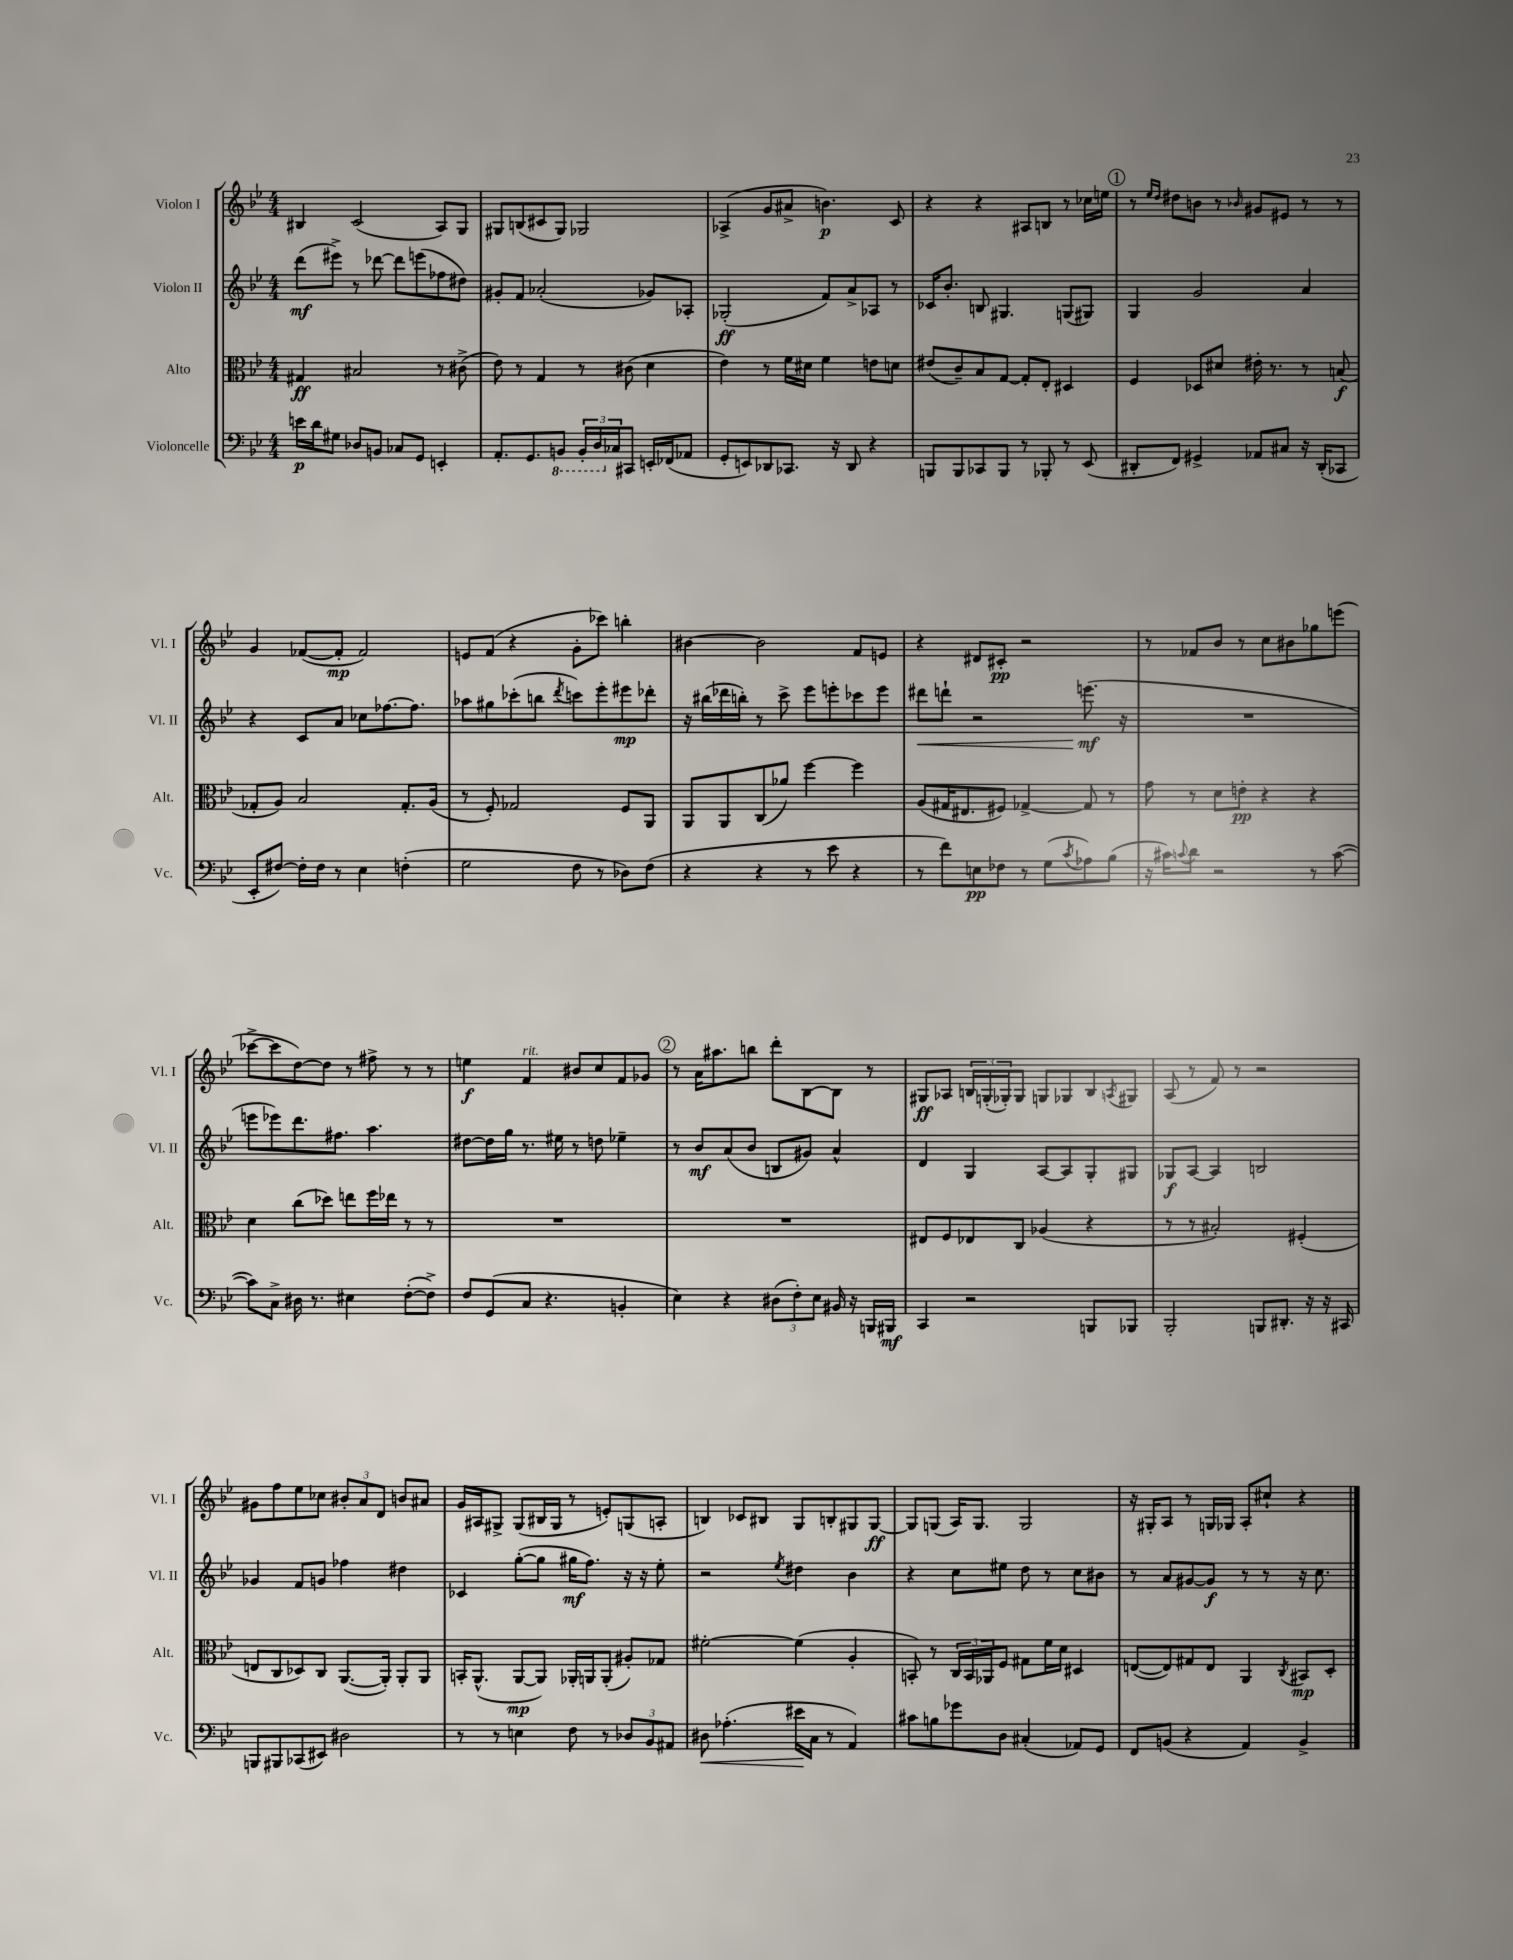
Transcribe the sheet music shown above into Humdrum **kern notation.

**kern	**dynam	**kern	**dynam	**kern	**dynam	**kern	**dynam
*part4	*part4	*part3	*part3	*part2	*part2	*part1	*part1
*staff4	*staff4	*staff3	*staff3	*staff2	*staff2	*staff1	*staff1
*I"Violoncelle	*	*I"Alto	*	*I"Violon II	*	*I"Violon I	*
*I'Vc.	*	*I'Alt.	*	*I'Vl. II	*	*I'Vl. I	*
*clefF4	*	*clefC3	*	*clefG2	*	*clefG2	*
*k[b-e-]	*	*k[b-e-]	*	*k[b-e-]	*	*k[b-e-]	*
*M4/4	*	*M4/4	*	*M4/4	*	*M4/4	*
=1	=1	=1	=1	=1	=1	=1	=1
16en\LL	p	4G#X/	ff	(8ddd\L	mf	4B#X/	.
16d\J	.	.	.	.	.	.	.
8G#X\J	.	.	.	8eee#X^\J)	.	.	.
8D-X/L	.	2B#X/	.	8r	.	(2c/	.
8BBn/J	.	.	.	[8ddd-X\	.	.	.
8C-X/L	.	.	.	8ddd-\L]	.	.	.
8GG/J	.	.	.	(8eeen\	.	.	.
4EEn'/	.	8r	.	8ff-X\	.	8A/L)	.
.	.	(8c#X^\	.	8dd#X\J)	.	8G/J	.
=2	=2	=2	=2	=2	=2	=2	=2
8.AA'/L	.	8e-\)	.	8g#X'/L	.	8G#X/L	.
.	.	8r	.	8f/J	.	(8Bn/	.
8.GG/	.	.	.	.	.	.	.
.	.	4G/	.	(2a-X'/	.	8c#X/	.
*8ba	*	*	*	*	*	*	*
8BBBn/J	.	.	.	.	.	8G#/J)	.
24BBB'/LL	.	8r	.	.	.	2G-X/	.
24DD/	.	.	.	.	.	.	.
*X8ba	*	*	*	*	*	*	*
24C-X/J	.	.	.	.	.	.	.
8CC#X/J	.	(8c#X\	.	.	.	.	.
16EEn'/LL	.	4d\	.	8g-X/L)	.	.	.
(16FF-X/J	.	.	.	.	.	.	.
8AA-X/J	.	.	.	8A-X'/J	.	.	.
=3	=3	=3	=3	=3	=3	=3	=3
8GG'/L	.	4e-\)	.	(2G-X'/	ff	(4A-X^/	.
8EEn/)	.	.	.	.	.	.	.
8DD-X/	.	8r	.	.	.	8g/L	.
8.CC-X/J	.	16f\LL	.	.	.	8a#X^/J	.
.	.	16d#X\JJ	.	.	.	.	.
.	.	4f\	.	8f/L)	.	4.bn\)	p
16r	.	.	.	.	.	.	.
8DD-/	.	.	.	8a^/	.	.	.
4r	.	8en\L	.	8A-X/J	.	.	.
.	.	8dn\J	.	8r	.	8c/	.
=4	=4	=4	=4	=4	=4	=4	=4
8BBBn/L	.	(8e#X/L	.	16c-X/KL	.	4r	.
.	.	.	.	8.b-'/J	.	.	.
8BBB/	.	8c~/)	.	.	.	.	.
8CC-X/	.	8B-/	.	8Bn/	.	4r	.
8BBB/J	.	[8G/J	.	4.G#X/	.	.	.
8r	.	8G'/L]	.	.	.	8A#X/L	.
8BBB-X'/	.	8E-'/J	.	.	.	8Bn/J	.
8r	.	4D#X/	.	(8Gn/L	.	8r	.
(8EE-/	.	.	.	8G#X/J)	.	16cc-X\LL	.
.	.	.	.	.	.	16een\JJ	.
!!LO:REH:place=s1:t=1
=5	=5	=5	=5	=5	=5	=5	=5
8DD#X'/L	.	4F/	.	4G/	.	8r	.
.	.	.	.	.	.	16qqee-/LL	.
.	.	.	.	.	.	16qqdd/JJ	.
8FF/J)	.	.	.	.	.	8dd#X\L	.
4GG#X^/	.	8D-X/L	.	2g/	.	8bn\J	.
.	.	8d#X/J	.	.	.	8r	.
.	.	.	.	.	.	16qqb-X/	.
8AA-X/L	.	16e#X'\	.	.	.	8g#X/L	.
.	.	8.r	.	.	.	.	.
8C#X/J	.	.	.	.	.	8e#X/J	.
16r	.	8r	.	4a/	.	8r	.
(16DD#'/KL	.	.	.	.	.	.	.
8CC-X/J	.	(8Bn/	f	.	.	8r	.
!!LO:LB:g=z
=6	=6	=6	=6	=6	=6	=6	=6
8EE-'/L	.	8G-X'/L	.	4r	.	4g/	.
[8F#X/J)	.	8A/J)	.	.	.	.	.
16F#'\LL]	.	2B-/	.	8c/L	.	([8f-X/L	.
16F#\JJ	.	.	.	.	.	.	.
8r	.	.	.	8a/J	.	8f-'/J]	mp
4E-\	.	.	.	8cc-X\L	.	2f-/)	.
.	.	.	.	[8.ff-X\	.	.	.
(4Fn'\	.	8.G-'/L	.	.	.	.	.
.	.	.	.	8.ff-\J]	.	.	.
.	.	(16A/Jk	.	.	.	.	.
=7	=7	=7	=7	=7	=7	=7	=7
2G\	.	8r	.	8aa-X\L	.	8en/L	.
.	.	8F'/)	.	8gg#X\	.	(8f/J	.
.	.	2G-X/	.	(8ccc-X'\	.	4r	.
.	.	.	.	8bbn\J	.	.	.
.	.	.	.	8qddd/	.	.	.
8F\	.	.	.	8cccn\L)	.	8g'\L	.
8r	.	.	.	8eee-'\	.	8ccc-X\J)	.
8D-X\L)	.	8F/L	.	8eee#X\	mp	4bbn'\	.
(8F\J	.	8AA/J	.	8ddd-X'\J	.	.	.
=8	=8	=8	=8	=8	=8	=8	=8
4r	.	8AA/L	.	16r	.	[4b#X\	.
.	.	.	.	(16bb#X\LL	.	.	.
.	.	8AA/	.	16ddd-X\	.	.	.
.	.	.	.	16bbn'\JJ)	.	.	.
4r	.	(8C/	.	8r	.	2b#\]	.
.	.	8a-X/J)	.	8ccc^\	.	.	.
8r	.	[4ff\	.	8eee-\L	.	.	.
8e-\	.	.	.	8eeen'\	.	.	.
4r	.	4ff\]	.	8ccc-X\	.	8f/L	.
.	.	.	.	8eee\J	.	8en/J	.
=9	=9	=9	=9	=9	=9	=9	=9
!	!	!	!	!	!LO:HP:b	!	!
8r	.	(8A/L	.	8ddd#X\L	<	4r	.
8f\L)	.	16G#X/K	.	8dddn`\J	.	.	.
.	.	8.E#X/	.	.	.	.	.
8En\	pp	.	.	2r	.	8d#X/L	.
8F-X\J	.	8F#X/J)	.	.	.	8c#X'/J	pp
8r	.	[4G-X^/	.	.	.	2r	.
(8G\L	.	.	.	.	.	.	.
8qc/	.	.	.	.	.	.	.
8A-X\)	.	8G-/]	.	(8.eeen\	mf	.	.
(8B-\J	.	8r	.	.	.	.	.
.	.	.	.	16r	[	.	.
=10	=10	=10	=10	=10	=10	=10	=10
16r	.	8g\	.	1r	.	8r	.
16c#X\KL)	.	.	.	.	.	.	.
8qqcn/	.	.	.	.	.	.	.
8d\J	.	8r	.	.	.	8f-X/L	.
2r	.	8d\L	.	.	.	8b-/J	.
.	.	8en'\J	pp	.	.	8r	.
.	.	4r	.	.	.	8cc\L	.
.	.	.	.	.	.	8b#X\	.
8r	.	4r	.	.	.	8gg-X\	.
([8c\	.	.	.	.	.	(8eeen\J	.
!!LO:LB:g=z
=11	=11	=11	=11	=11	=11	=11	=11
8c\L])	.	4d\	.	8eeen\L	.	[8ccc-X^\L	.
8C^\J	.	.	.	8eee-X\)	.	8ccc-\]	.
16D#X\	.	(8cc\L	.	8.ddd\	.	[8dd\)	.
8.r	.	.	.	.	.	.	.
.	.	8dd-X\J)	.	.	.	8dd\J]	.
.	.	.	.	8.ff#X\J	.	.	.
4E#X\	.	8een\L	.	.	.	8r	.
.	.	16ff\L	.	4.aa\	.	8ff#X^\	.
.	.	16ee-X\JJ	.	.	.	.	.
([8F'\L	.	8r	.	.	.	8r	.
8F^\J])	.	8r	.	.	.	8r	.
=12	=12	=12	=12	=12	=12	=12	=12
8F/L	.	1r	.	[8dd#X\L	.	4een\	f
(8GG/	.	.	.	16dd#\L]	.	.	.
.	.	.	.	16gg\JJ	.	.	.
!	!	!	!	!	!	!LO:TX:a:i:t=rit.	!
8C/J	.	.	.	8.r	.	4f/	.
4.r	.	.	.	.	.	.	.
.	.	.	.	16ee#X\	.	.	.
.	.	.	.	8r	.	8b#X/L	.
.	.	.	.	8ddn\	.	8cc/	.
4BBn'/	.	.	.	4ee-X~\	.	8f/	.
.	.	.	.	.	.	8g-X/J	.
!!LO:REH:place=s1:t=2
=13	=13	=13	=13	=13	=13	=13	=13
4E-\)	.	1r	.	8r	.	8r	.
.	.	.	.	8b-/L	mf	16a\KL	.
.	.	.	.	.	.	8.aa#X\	.
4r	.	.	.	(8a/	.	.	.
.	.	.	.	8b-/J	.	8bbn\J	.
(12D#X\L	.	.	.	8Bn/L	.	8ddd'\L	.
12F'\)	.	.	.	.	.	.	.
.	.	.	.	8g#X/J)	.	[8B-\	.
12E-\J	.	.	.	.	.	.	.
16BB#X/	.	.	.	4a^^/	.	8B-\J]	.
16r	.	.	.	.	.	.	.
16BBBn/LL	.	.	.	.	.	8r	.
16BBB#X/JJ	mf	.	.	.	.	.	.
=14	=14	=14	=14	=14	=14	=14	=14
4CC/	.	8E#X/L	.	4d/	.	8G#X/L	ff
.	.	8F/	.	.	.	8A-X/J	.
2r	.	8E-X/	.	4G/	.	24Bn/LL	.
.	.	.	.	.	.	(24Gn'/	.
.	.	.	.	.	.	24G-X'/J)	.
.	.	8C/J	.	.	.	8G-/J	.
.	.	(4A-X/	.	[8A/L	.	8Gn/L	.
.	.	.	.	8A/]	.	8G-X/	.
8BBBn/L	.	4r	.	8G'/	.	8B/	.
.	.	.	.	.	.	8qAn/	.
8BBB-X/J	.	.	.	8G#X/J	.	8G#X/J	.
=15	=15	=15	=15	=15	=15	=15	=15
2BBB-'/	.	8r	.	8G-X/L	f	(8A/	.
.	.	8r	.	[8A/J	.	8r	.
.	.	2B#X'/)	.	4A/]	.	8f/)	.
.	.	.	.	.	.	8r	.
8BBBn/L	.	.	.	2Bn/	.	2r	.
8.DD#X'/J	.	.	.	.	.	.	.
.	.	(4F#X'/	.	.	.	.	.
16r	.	.	.	.	.	.	.
16r	.	.	.	.	.	.	.
16CC#X/	.	.	.	.	.	.	.
!!LO:LB:g=z
=16	=16	=16	=16	=16	=16	=16	=16
8BBBn/L	.	8En/L	.	4g-X/	.	8g#X\L	.
8BBB#X/	.	8C/	.	.	.	8ff\	.
(8CC-X/	.	8D-X/)	.	8f/L	.	8ee-\	.
8EE#X/J)	.	8C/J	.	8gn/J	.	8cc-X\J	.
2D#X\	.	([8.AA/L	.	4ff-X\	.	12b#X'/L	.
.	.	.	.	.	.	12a/	.
.	.	.	.	.	.	12d/J	.
.	.	16AA'/Jk])	.	.	.	.	.
.	.	8AA'/L	.	4dd#X\	.	8bn/L	.
.	.	8AA/J	.	.	.	8a#X/J	.
=17	=17	=17	=17	=17	=17	=17	=17
8r	.	16BBn'/KL	.	4c-X/	.	16g/LL	.
.	.	(8.AA^^/J	.	.	.	16A#X/J	.
8r	.	.	.	.	.	8G#X^/J	.
4En\	.	[8AA/L	mp	([8gg'\L	.	(8G#/L	.
.	.	8AA/J])	.	8gg\J]	.	16B#X/L	.
.	.	.	.	.	.	16G#/JJ	.
8F\	.	16AA-X'/LL	.	16gg#X\KL	mf	8r	.
.	.	16AAn/J	.	8.ff\J)	.	.	.
8r	.	(8AA'/J	.	.	.	8en'/L)	.
12D-X/L	.	8A#X'/L)	.	16r	.	(8Gn/	.
.	.	.	.	16r	.	.	.
12BB-/	.	.	.	.	.	.	.
.	.	8G-X/J	.	8ee-'\	.	8An'/J	.
12AA#X/J	.	.	.	.	.	.	.
=18	=18	=18	=18	=18	=18	=18	=18
!	!LO:HP:b	!	!	!	!	!	!
8D#X\	<	[2f#X'\	.	2r	.	4Bn/)	.
(4.A-X'\	.	.	.	.	.	.	.
.	.	.	.	.	.	8c-X/L	.
.	.	.	.	.	.	8B#X/J	.
.	.	.	.	8qee-/	.	.	.
16e#X\LL	.	(4f#\]	.	4dd#X\	.	8G/L	.
16C\JJ	[	.	.	.	.	.	.
8r	.	.	.	.	.	8Bn'/	.
4AA/)	.	4A'/	.	4b-\	.	8G#X/	.
.	.	.	.	.	.	[8G#/J	ff
=19	=19	=19	=19	=19	=19	=19	=19
8c#X\L	.	8BBn'/)	.	4r	.	8G#/L]	.
8Bn\	.	8r	.	.	.	(8Gn/J	.
8g-X\	.	24C/LL	.	8cc\L	.	16A/KL)	.
.	.	24BB/	.	.	.	.	.
.	.	.	.	.	.	8.G/J	.
.	.	24AA-X/J	.	.	.	.	.
8D\J	.	8F/J	.	8ee#X\J	.	.	.
(4C#X'/	.	8G#X\L	.	8dd\	.	2G/	.
.	.	16f\L	.	8r	.	.	.
.	.	16d\JJ	.	.	.	.	.
8AA-X/L)	.	4D#X/	.	8cc\L	.	.	.
8GG/J	.	.	.	8b#X\J	.	.	.
=20	=20	=20	=20	=20	=20	=20	=20
8FF/L	.	([8En/L	.	8r	.	16r	.
.	.	.	.	.	.	16G#X'/KL	.
(8BBn/J	.	8E/])	.	8a/L	.	8A/J	.
4r	.	8G#X/	.	[8g#X/	.	8r	.
.	.	8E/J	.	8g#/J]	f	16Gn/LL	.
.	.	.	.	.	.	16G-X/JJ	.
4AA/)	.	4AA/	.	8r	.	8A'/L	.
.	.	.	.	8r	.	8cc#X`/J	.
.	.	8qC/	.	.	.	.	.
4BB^/	.	8BB#X/L	mp	16r	.	4r	.
.	.	.	.	8.cc\	.	.	.
.	.	8D'/J	.	.	.	.	.
==	==	==	==	==	==	==	==
*-	*-	*-	*-	*-	*-	*-	*-
